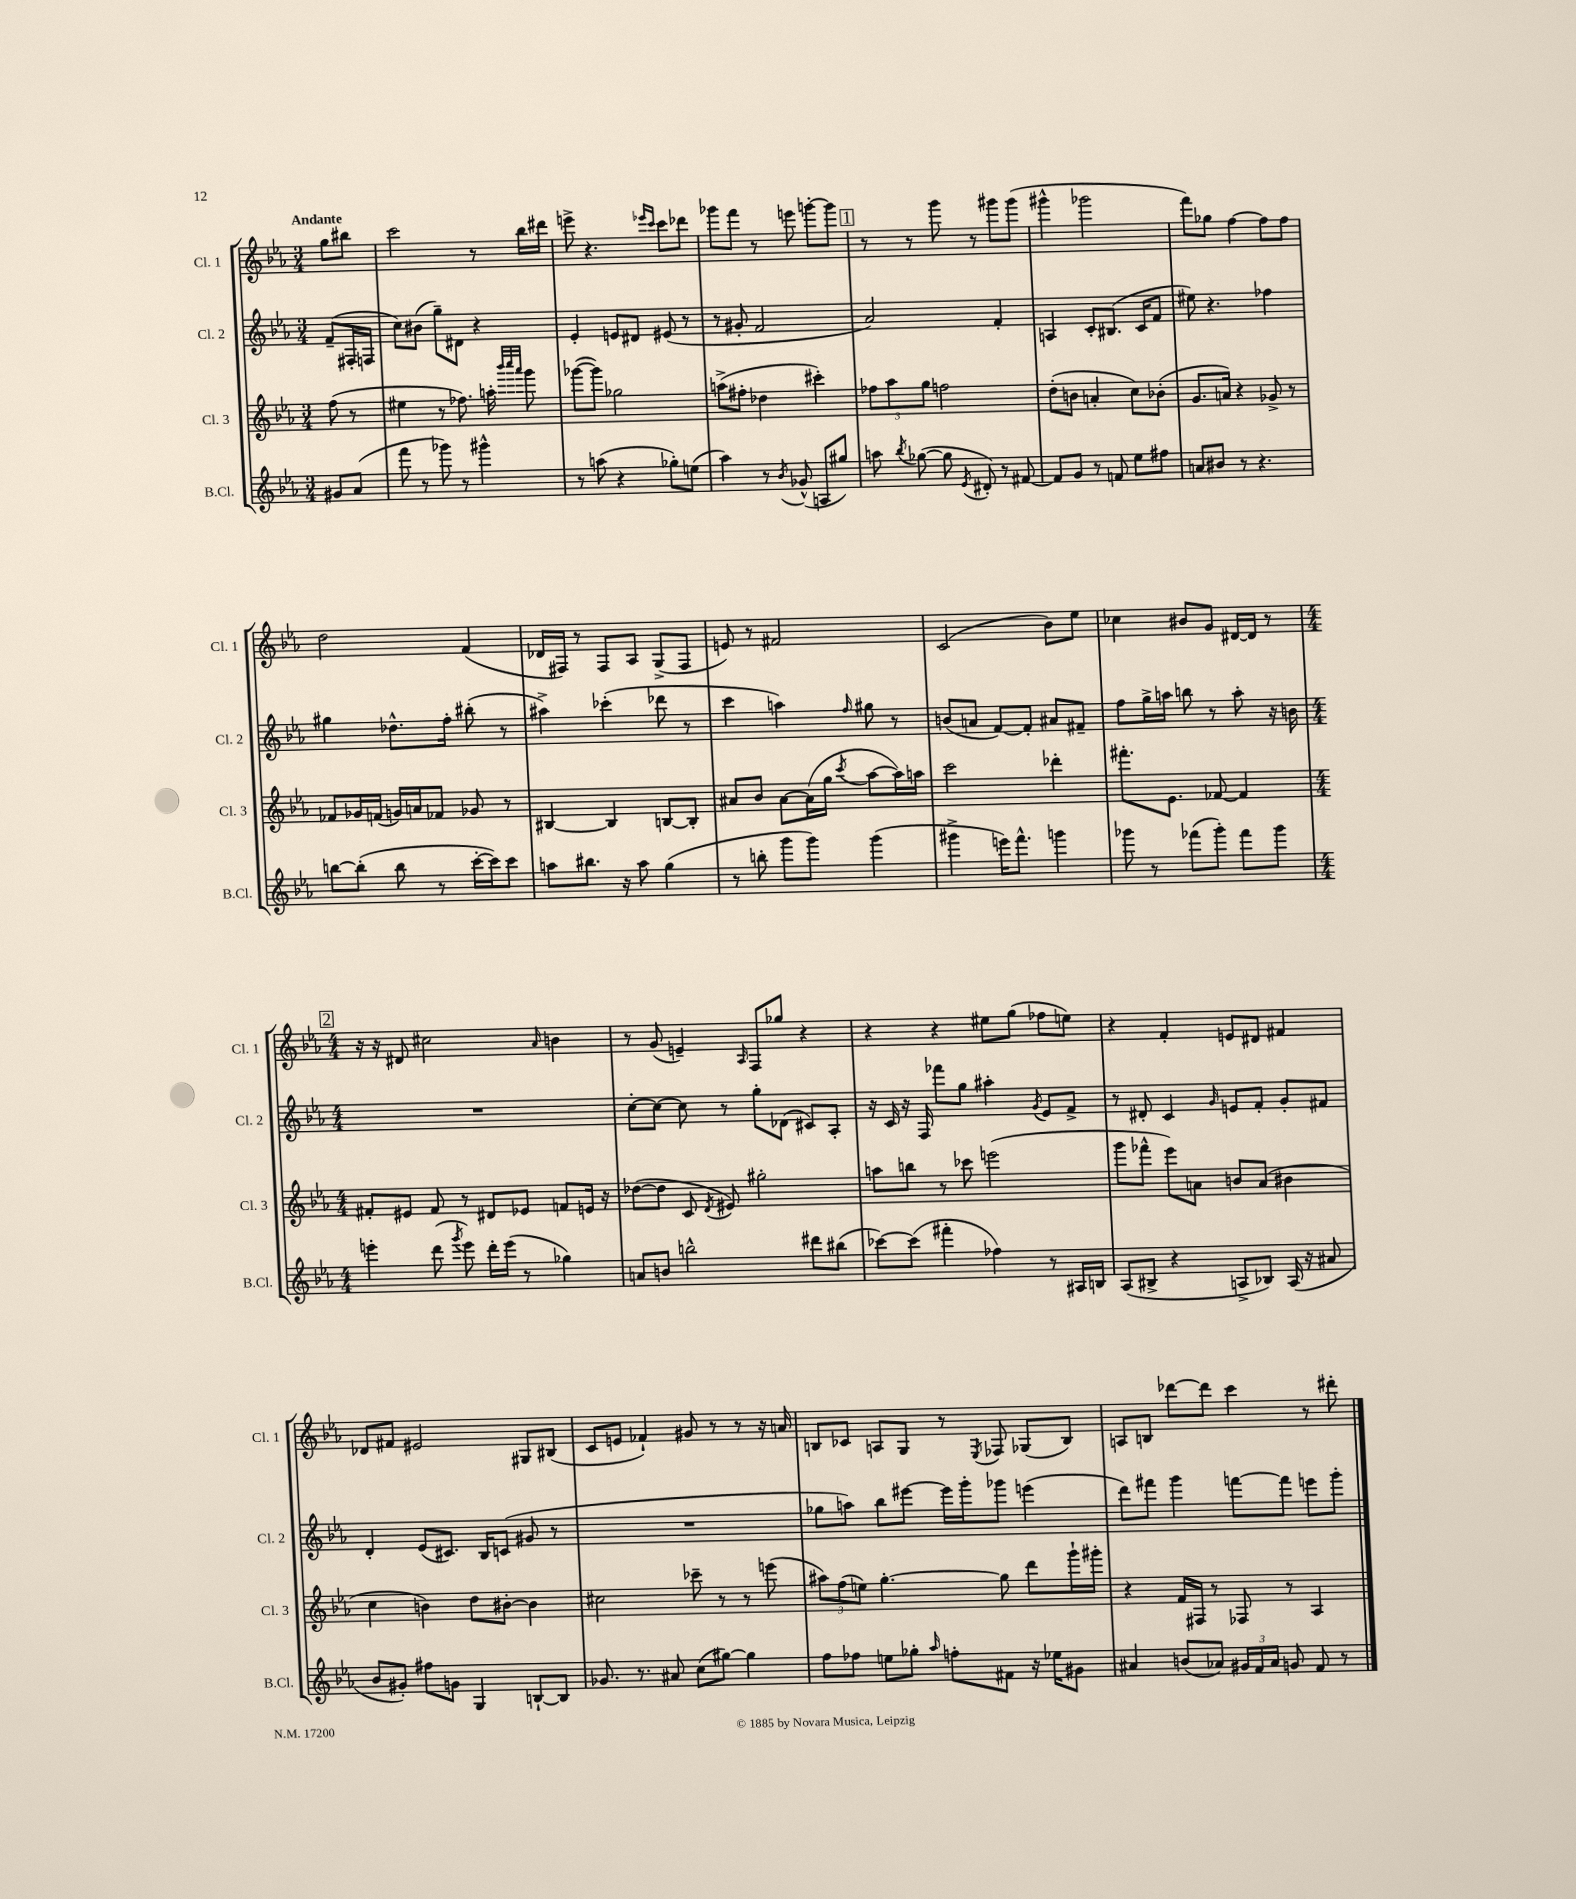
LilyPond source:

<<
\new StaffGroup <<
\new Staff = "s0" \with { instrumentName = "Cl. 1" shortInstrumentName = "Cl. 1" } {
    \clef treble \key ees \major \numericTimeSignature \time 3/4 \partial 4 \tempo "Andante"
    \autoBeamOff g''8[ bis''8] |
    c'''2 r8 bes''16[ dis'''16] |
    e'''8-> r4. \grace { ees'''16[ c'''16] } c'''8[ des'''8] |
    ges'''8[ f'''8] r8 e'''8 g'''8[~-. g'''8] |
    \mark \markup { \box "1" } r8 r8 g'''8 r8 gis'''8[ gis'''8]( |
    gis'''4-^ ges'''2 |
    f'''8[) ges''8] f''4~ f''8[ f''8] |
    d''2 f'4( |
    des'16[ fis16]) r8 fis8[ aes8] g8[->( fis8] |
    e'8) r8 fis'2 |
    c'2( bes'8[) ees''8] |
    ces''4 bis'8[ g'8] dis'16[~ dis'16] r8 |
    \mark \markup { \box "2" } \numericTimeSignature \time 4/4 r16 r16 dis'8 cis''2 \grace { aes'16 } b'4 |
    r8 g'8( e'4--) \grace { aes16 } f8[ ges''8] r4 |
    r4 r4 eis''8[ g''8]( fes''8[ e''8]) |
    r4 f'4-. e'8[ dis'8] fis'4 |
    des'8[ fis'8] eis'2 gis8[ bis8]( |
    c'8[ e'8] fes'4-!) gis'8 r8 r8 r16 a'16 |
    b8[ ces'8] a8[ g8] r8 \acciaccatura { ees8 } fes8 ges8[( b8]) |
    a8[ b8] des'''8[~ des'''8] c'''4 r8 dis'''8-. \bar "|." |
}
\new Staff = "s1" \with { instrumentName = "Cl. 2" shortInstrumentName = "Cl. 2" } {
    \clef treble \key ees \major \numericTimeSignature \time 3/4 \partial 4
    \autoBeamOff f'8[--( fis16-. f16] |
    c''8[) bis'8]( g''8[--) dis'8] r4 |
    ees'4-. e'8[ dis'8] eis'8( r8 |
    r8 gis'8-. f'2 |
    \mark \markup { \box "1" } aes'2) f'4-. |
    a4 c'8[-. bis8.]( c'16[ f'8] |
    eis''8) r4. fes''4 |
    gis''4 des''8.[-^ f''16]-. bis''8-.( r8 |
    ais''4->) ces'''4-.( des'''8 r8 |
    c'''4 a''4) \grace { f''16 } gis''8 r8 |
    b'8[( a'8] f'8[~) f'8]-. ais'8[ fis'8]-- |
    f''8[ g''16-> a''16] b''8 r8 a''8-. r16 b'16 |
    \mark \markup { \box "2" } \numericTimeSignature \time 4/4 R1 |
    c''8[~-. c''8]~ c''8 r8 g''8[-. des'8]( cis'8[) aes8]-. |
    r16 c'16 r16 f16 fes'''8[ g''8] ais''4-. \acciaccatura { g'8 } ees'8[ f'8]-> |
    r8 dis'8-. c'4 \grace { g'16 } e'8[ f'8]-. g'8[-. fis'8] |
    d'4-. ees'8[( cis'8.]) bes16[ c'8]( gis'8 r8 |
    R1 |
    ges''8[ a''8]) bes''8[ eis'''8]~ eis'''16[ g'''16-. ges'''8] e'''4( |
    d'''8[) fis'''8] g'''4 f'''8[~ f'''8] e'''8[ g'''8]-. \bar "|." |
}
\new Staff = "s2" \with { instrumentName = "Cl. 3" shortInstrumentName = "Cl. 3" } {
    \clef treble \key ees \major \numericTimeSignature \time 3/4 \partial 4
    \autoBeamOff f''8( r8 |
    eis''4 r8 fes''8.) a''16-. \grace { bes'''32[ c''''32 aes'''32] } g'''8 |
    ges'''8[~( ges'''8]) ges''2 |
    a''8[->( fis''8]-. des''4 cis'''4-.) |
    \mark \markup { \box "1" } \tuplet 3/2 { fes''8[ aes''8 g''8] } f''2 |
    d''8[-.( b'8] a'4-. c''8[) bes'8]-.( |
    g'8.[ a'16]) r4 ges'8-> r8 |
    fes'8[ ges'16 f'16]( g'16[) a'16 fes'8] ges'8 r8 |
    bis4~ bis4 b8[~ b8]-. |
    ais'8[ bes'8] ais'8[~ ais'16( g''16] \acciaccatura { c'''8 } aes''8[~ aes''16) a''16] |
    c'''2 des'''4-. |
    fis'''8.[-. ees'8.] fes'8~ fes'4 |
    \mark \markup { \box "2" } \numericTimeSignature \time 4/4 fis'8[-. eis'8] fis'8 r8 dis'8[ ees'8] f'8[ e'16] r16 |
    des''8[~( des''8] c'8 \acciaccatura { d'8 } eis'8) gis''2-. |
    a''8[ b''8] r8 ces'''8 e'''2( |
    g'''8[ fes'''8]-^ ees'''8[) a'8] b'8[ a'8]( bis'4 |
    c''4 b'4) d''8[ bis'8]~-. bis'4 |
    cis''2 ces'''8-- r8 r8 e'''8( |
    \tuplet 3/2 { ais''8[) f''8( e''8]) } g''4.~-. g''8 d'''8[ g'''16-! gis'''16]-. |
    r4 f'16[ fis16] r8 fes8 r8 aes4 \bar "|." |
}
\new Staff = "s3" \with { instrumentName = "B.Cl." shortInstrumentName = "B.Cl." } {
    \clef treble \key ees \major \numericTimeSignature \time 3/4 \partial 4
    \autoBeamOff gis'8[ aes'8]( |
    f'''8 r8 ges'''8) r8 gis'''4-^ |
    r8 a''8( r4 ges''8[-.) e''8]( |
    aes''4) r8 \acciaccatura { bes'8 } ges'8-^( a8[ gis''8]) |
    \mark \markup { \box "1" } a''8 \acciaccatura { bes''8 } ges''8~( ges''8 \acciaccatura { ees'8 } dis'8-.) r8 fis'8~ |
    fis'8[ g'8] r8 f'8 ees''8[ fis''8] |
    a'8[ bis'8] r8 r4. |
    b''8[~ b''8]-.( b''8 r8 c'''16[~-. c'''16) c'''8] |
    a''8[ bis''8.] r16 a''8 g''4( |
    r8 b''8-. g'''8[ g'''8]) g'''4( |
    gis'''4-> e'''16[) f'''8.]-^ g'''4 |
    ges'''8 r8 fes'''8[( ges'''8]-.) fes'''8[ ges'''8] |
    \mark \markup { \box "2" } \numericTimeSignature \time 4/4 e'''4-. d'''8( \acciaccatura { g'''8 } e'''8) d'''16[-. e'''16]( r8 ges''4) |
    a'8[ b'8] b''2-^ dis'''8[ bis''8]( |
    ces'''8[~) ces'''8]( fis'''4-. fes''4) r8 ais16[ b16] |
    aes8[( bis8]-> r4 a8[-> bes8]) a16( r16 ais'8 |
    bes'8[ gis'8]-.) fis''8[ g'8] g4 b8[~-! b8] |
    ges'8. r8. ais'8 c''8[( gis''8]~) gis''4 |
    f''8[ fes''8] e''8[ ges''8]-. \grace { aes''16 } f''8[-. fis'8] r16 ees''16[ gis'8] |
    ais'4 b'8[( aes'8]) \tuplet 3/2 { gis'16[ f'16 aes'16] } g'8 f'8 r8 \bar "|." |
}
>>
>>
\layout { \context { \Score \remove "Bar_number_engraver" } }
